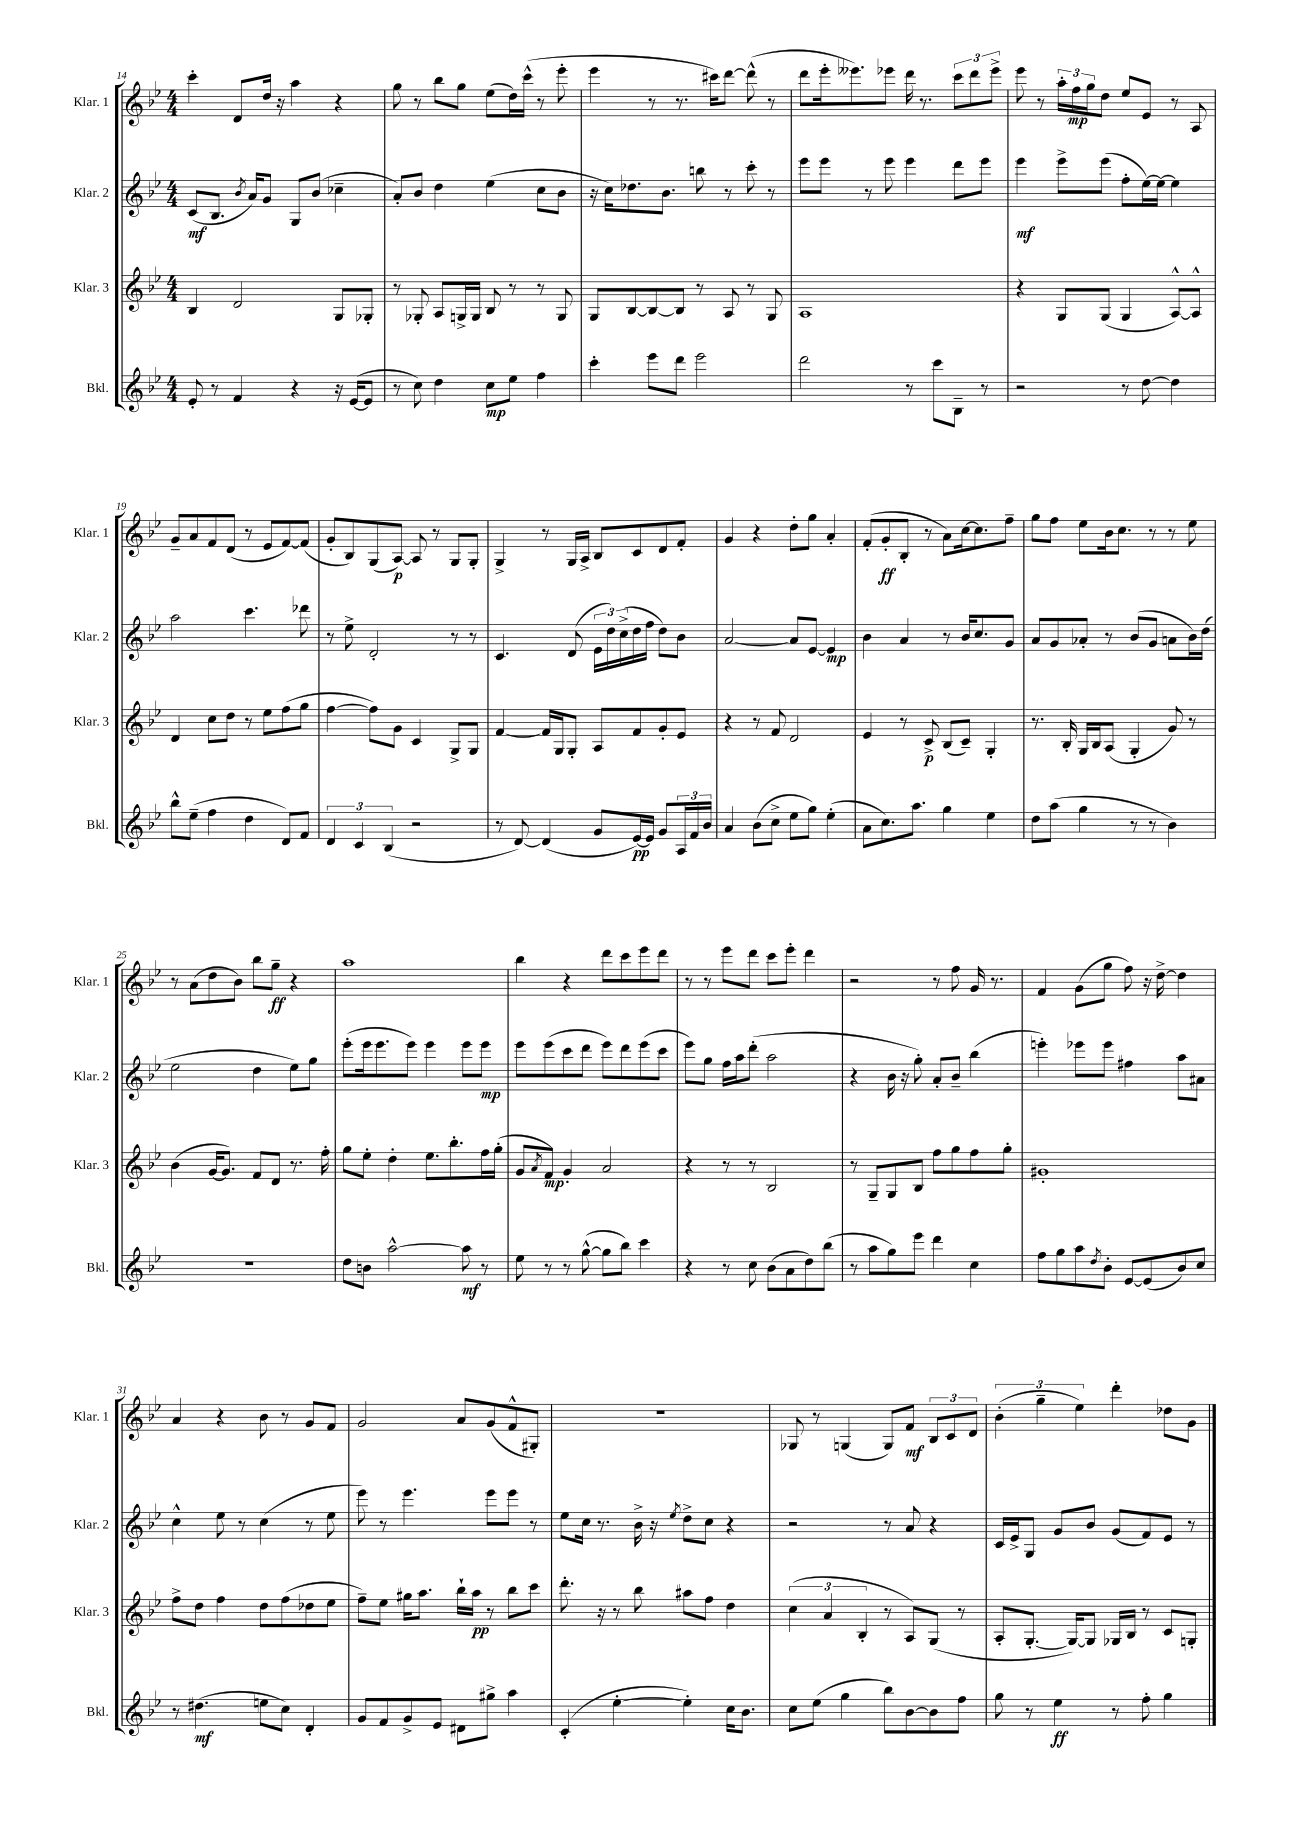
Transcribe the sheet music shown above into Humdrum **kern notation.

**kern	**kern	**kern	**kern
*staff4	*staff3	*staff2	*staff1
*clefG2	*clefG2	*clefG2	*clefG2
*k[b-e-]	*k[b-e-]	*k[b-e-]	*k[b-e-]
*M4/4	*M4/4	*M4/4	*M4/4
8e-'	4B-	(8c	4ccc'
8r	.	8.B-	.
4f	2d	.	8d
.	.	8qb-	.
.	.	16a)	.
.	.	8g	16dd
.	.	.	16r
4r	.	8G	4aa
.	.	(8b-	.
16r	8G	4cc-~	4r
([16e-	.	.	.
8e-]	8G-'	.	.
=	=	=	=
8r	8r	8a')	8gg
8cc)	8G-'	8b-	8r
4dd	8A	4dd	8bb-
.	16G^	.	8gg
.	16G	.	.
8cc	8B-	(4ee-	(8ee-
8ee-	8r	.	16dd)
.	.	.	(16ccc^^
4ff	8r	8cc	8r
.	8G	8b-	8eee-'
=	=	=	=
4ccc'	8G	16r	4eee-
.	.	16cc)	.
.	[8B-	8.dd-	.
8eee-	8B-_	.	8r
.	.	8.b-	.
8ddd	8B-]	.	8.r
2eee-	8r	8bb	.
.	.	.	16ccc#)
.	8A	8r	[8ddd
.	8r	8ccc'	(8ddd^^]
.	8G	8r	8r
=	=	=	=
2ddd	1A	8eee-	8ddd
.	.	8eee-	16eee-'
.	.	.	8.eee--)
.	.	8r	.
.	.	8eee-	8eee-
8r	.	4eee-	16ddd
.	.	.	8.r
8ccc	.	.	.
8B-~	.	8ddd	12ccc
.	.	.	12ddd
8r	.	8eee-	.
.	.	.	12eee-^
=	=	=	=
2r	4r	4eee-	8eee-
.	.	.	8r
.	8G	8eee-^	24aa'
.	.	.	24ff
.	.	.	24gg
.	(8G	(8eee-	8dd
8r	4G	8ff'	8ee-
[8dd	.	[16ee-)	8e-
.	.	16ee-_	.
4dd]	[8A^^)	4ee-]	8r
.	8A^^]	.	8A
=	=	=	=
8bb-^^	4d	2aa	8g~
(8ee-~	.	.	8a
4ff	8cc	.	8f
.	8dd	.	(8d
4dd	8r	4.ccc	8r
.	8ee-	.	8e-
8d)	(8ff	.	[8f)
8f	8gg	8ddd-	(8f]
=	=	=	=
6d	[4ff	8r	8g'
.	.	8ee-^	8B-)
6c	.	.	.
.	8ff])	2d'	(8G
(6B-	.	.	.
.	8g	.	[8A)
2r	4c	.	8A]
.	.	.	8r
.	8G^	8r	8G
.	8G	8r	8G'
=	=	=	=
8r	[4f	4.c	4G^
[8d)	.	.	.
(4d]	16f]	.	8r
.	16G	.	.
.	8G'	(8d	16G
.	.	.	16A^
8g	8A	24e-	8B-
.	.	24dd)	.
.	.	(24cc^	.
[16e-)	8f	16dd	8c
16e-]	.	16ff	.
8g	8g'	8dd)	8d
24A	8e-	8b-	8f'
24f	.	.	.
24b-	.	.	.
=	=	=	=
4a	4r	[2a	4g
(8b-	8r	.	4r
8cc^	8f	.	.
8ee-	2d	8a]	8dd'
8gg)	.	[8e-	8gg
(4ee-'	.	4e-]	4a'
=	=	=	=
8a	4e-	4b-	(8f'
8.cc)	.	.	8g'
.	8r	4a	8B-'
8.aa	.	.	.
.	8c^	.	8r
4gg	(8B-	8r	8a)
.	8c~)	16b-	[16cc
.	.	8.cc	8.cc]
4ee-	4G'	.	.
.	.	8g	8ff~
=	=	=	=
8dd	8.r	8a	8gg
(8aa	.	8g	8ff
.	16B-'	.	.
4gg	16G	8a-'	8ee-
.	16B-	.	.
.	(8A	8r	16b-
.	.	.	8.cc
8r	4G'	(8b-	.
8r	.	8g	8r
4b-)	8g)	8a	8r
.	8r	16b-)	8ee-
.	.	(16dd	.
=	=	=	=
1r	(4b-	2ee-	8r
.	.	.	(8a
.	[16g	.	8dd
.	8.g])	.	.
.	.	.	8b-)
.	8f	4dd	8bb-
.	8d	.	8gg~
.	8.r	8ee-)	4r
.	.	8gg	.
.	16ff'	.	.
=	=	=	=
8dd	8gg	(8eee-'	1aa
8b	8ee-'	16eee-	.
.	.	8.eee-	.
[2aa^^	4dd'	.	.
.	.	8eee-)	.
.	8.ee-	4eee-	.
.	8.bb-'	.	.
8aa]	.	8eee-	.
8r	16ff	8eee-	.
.	(16gg'	.	.
=	=	=	=
8ee-	8g	8eee-	4bb-
.	8qa	.	.
8r	8f)	(8eee-	.
8r	4g'	8ccc	4r
([8gg^^	.	8ddd	.
8gg]	2a	8eee-)	8ddd
8bb-)	.	8ddd	8ccc
4ccc	.	(8eee-	8eee-
.	.	8ccc	8ddd
=	=	=	=
4r	4r	8eee-)	8r
.	.	8gg	8r
8r	8r	16ff	8eee-
.	.	16aa	.
8cc	8r	(8ddd'	8ddd
(8b-	2B-	2aa	8ccc
8a	.	.	8eee-'
8dd)	.	.	4ddd
(8bb-	.	.	.
=	=	=	=
8r	8r	4r	2r
8aa	8G~	.	.
8gg)	8G	16b-	.
.	.	16r	.
8eee-	8B-	8gg')	.
4ddd	8ff	8a'	8r
.	8gg	8b-~	8ff
4cc	8ff	(4bb-	16g
.	.	.	8.r
.	8gg'	.	.
=	=	=	=
8ff	1g#'	4eee')	4f
8gg	.	.	.
8aa	.	8eee-	(8g
8qdd	.	.	.
8b-'	.	8eee-	8gg
[8e-	.	4ff#	8ff)
(8e-]	.	.	16r
.	.	.	[16dd^
8b-)	.	8aa	4dd]
8cc	.	8a#	.
=	=	=	=
8r	8ff^	4cc^^	4a
(4.dd#	8dd	.	.
.	4ff	8ee-	4r
.	.	8r	.
8ee	8dd	(4cc	8b-
8cc)	(8ff	.	8r
4d'	8dd-	8r	8g
.	8ee-	8ee-	8f
=	=	=	=
8g	8ff~)	8eee-)	2g
8f	8ee-	8r	.
8g^	16gg#	4.eee-	.
.	8.aa	.	.
8e-	.	.	.
8d#	16bb-`	.	8a
.	16aa	.	.
8gg#^	8r	8eee-	(8g
4aa	8bb-	8eee-	8f^^
.	8ccc	8r	8G#')
=	=	=	=
(4c'	8.ddd'	8ee-	1r
.	.	16cc	.
.	16r	8.r	.
[4ee-'	8r	.	.
.	8bb-	16b-^	.
.	.	16r	.
.	.	8qee-	.
4ee-'])	8aa#	8dd^	.
.	8ff	8cc	.
16cc	4dd	4r	.
8.b-	.	.	.
=	=	=	=
8cc	(6cc	2r	8G-
(8ee-	.	.	8r
.	6a	.	.
4gg	.	.	(4G
.	6B-'	.	.
8bb-)	8r	8r	8G)
[8b-	8A)	8a	8f
8b-]	(8G	4r	12B-
.	.	.	12c
8ff	8r	.	.
.	.	.	12d
=	=	=	=
8gg	8A'	16c	(6b-'
.	.	16e-^	.
8r	[8.G'	8G	.
.	.	.	6gg~
4ee-	.	8g	.
.	16G_)	.	.
.	.	.	6ee-)
.	8G]	8b-	.
8r	16G-	(8g	4ddd'
.	16B-	.	.
8ff'	8r	8f)	.
4gg	8c	8e-	8dd-
.	8G'	8r	8g
==	==	==	==
*-	*-	*-	*-
